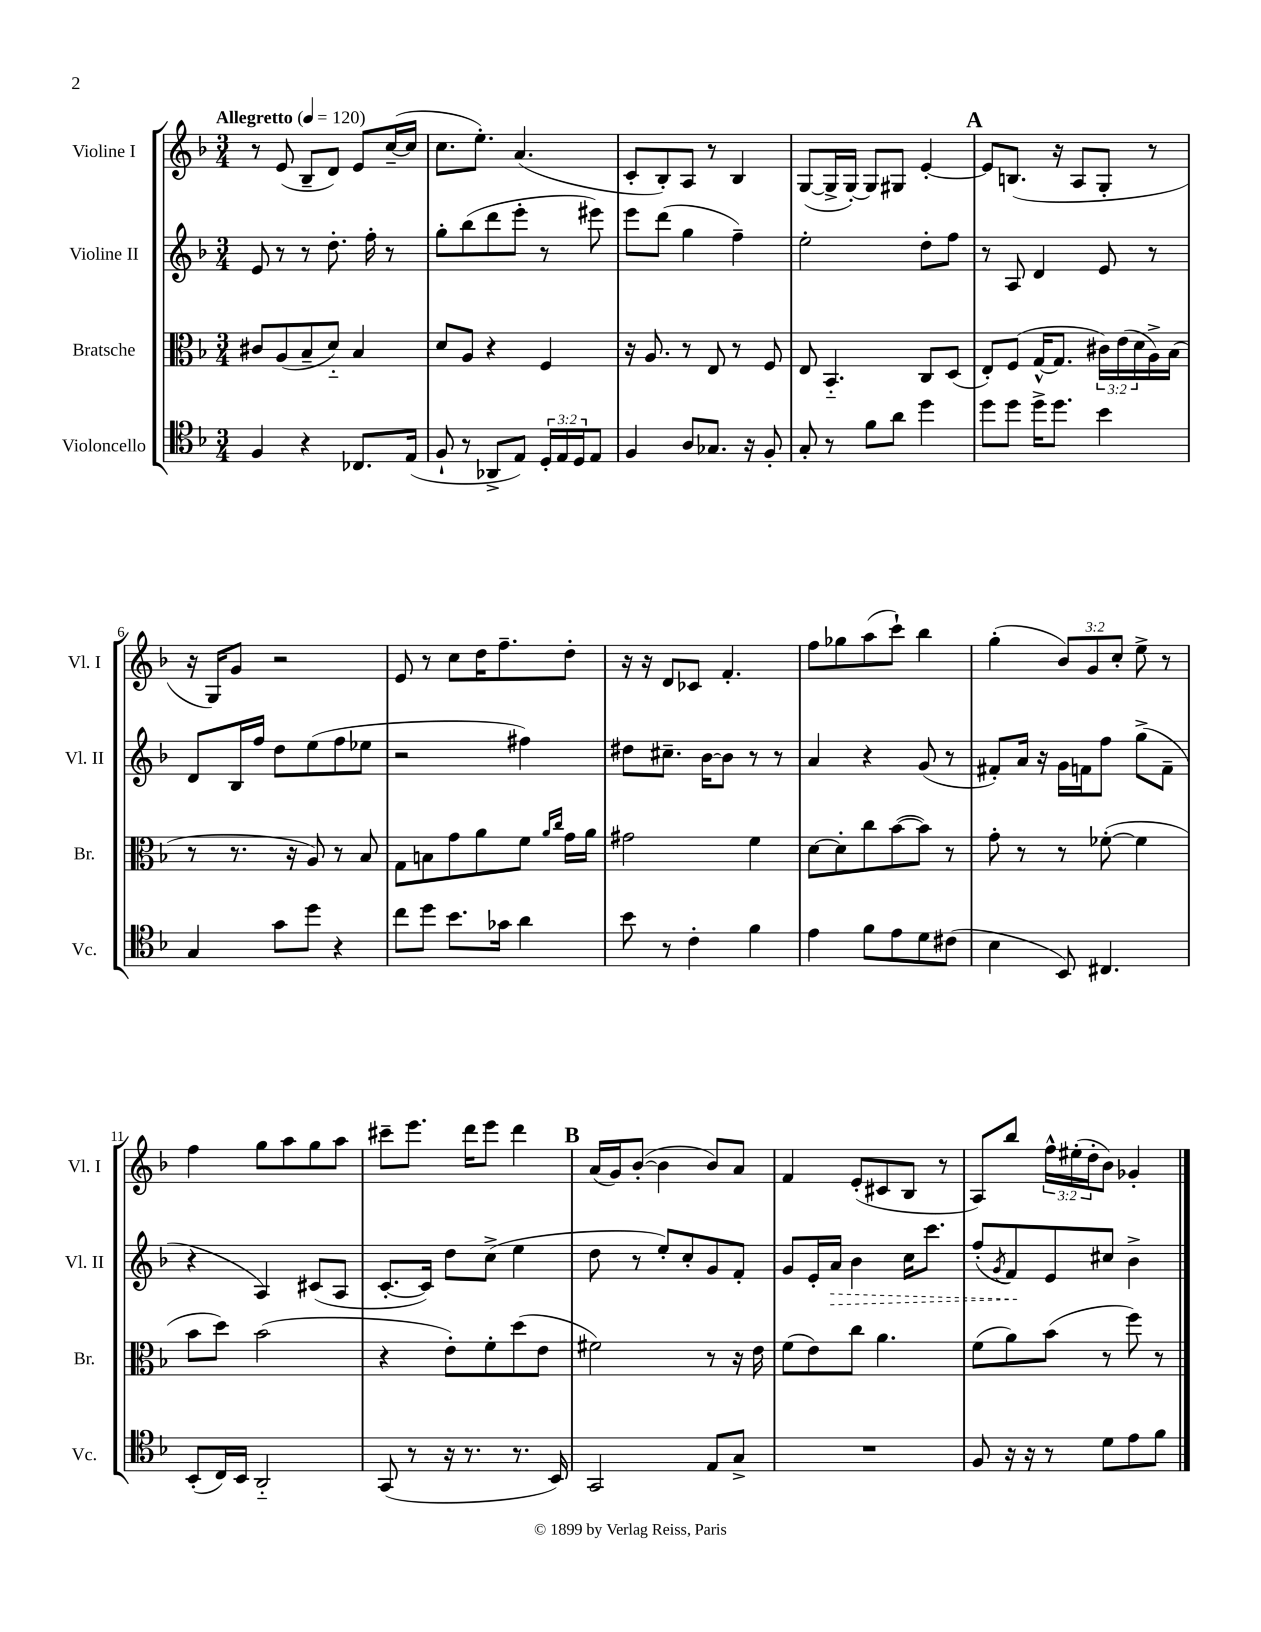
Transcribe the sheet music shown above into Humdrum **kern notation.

**kern	**kern	**kern	**dynam	**kern
*part4	*part3	*part2	*part2	*part1
*staff4	*staff3	*staff2	*staff2	*staff1
*I"Violoncello	*I"Bratsche	*I"Violine II	*	*I"Violine I
*I'Vc.	*I'Br.	*I'Vl. II	*	*I'Vl. I
*clefC4	*clefC3	*clefG2	*	*clefG2
*k[b-]	*k[b-]	*k[b-]	*	*k[b-]
*M3/4	*M3/4	*M3/4	*	*M3/4
*MM120	*MM120	*MM120	*	*MM120
=1	=1	=1	=1	=1
!	!	!	!	!LO:TX:a:B:t=Allegretto
4F/	8c#X/L	8e/	.	8r
.	(8A/	8r	.	(8e/
4r	8B-~/	8r	.	8B-~/L
.	8d/J)	8.dd'\	.	8d/J)
8.C-X/L	4B-/	.	.	8e/L
.	.	16ff'\	.	.
.	.	8r	.	([16cc~/L
(16E/Jk	.	.	.	16cc/JJ]
=2	=2	=2	=2	=2
8F`/	8d/L	8gg'\L	.	8.cc\L
8r	8A/J	(8bb-\	.	.
.	.	.	.	8.ee'\J)
8AA-X^/L	4r	8ddd\	.	.
8E/J)	.	8eee'\J	.	(4.a/
24D'/LL	4F/	8r	.	.
24E/	.	.	.	.
24D/J	.	.	.	.
8E/J	.	8eee#X\)	.	.
=3	=3	=3	=3	=3
4F/	16r	8eee\L	.	8c'/L
.	8.A/	.	.	.
.	.	(8ddd\J	.	8B-'/)
8A/L	8r	4gg\	.	8A/J
8.G-X/J	8E/	.	.	8r
.	8r	4ff~\)	.	4B-/
16r	.	.	.	.
8F'/	8F/	.	.	.
=4	=4	=4	=4	=4
8G'/	8E/	2ee'\	.	([8G/L
8r	4.BB-/	.	.	16G^/L]
.	.	.	.	[16G'/JJ)
8f\L	.	.	.	8G/L]
8a\J	.	.	.	8G#X/J
4dd\	8C/L	8dd'\L	.	[4e'/
.	(8D/J	8ff\J	.	.
!!LO:REH:place=s1:t=A
=5	=5	=5	=5	=5
8dd\L	8E'/L)	8r	.	8e/L]
8dd\J	(8F/J	8A/	.	(8.Bn/J
16dd^\KL	[16G^^/KL	4d/	.	.
8.dd\J	8.G/J]	.	.	16r
.	.	.	.	8A/L
4b-\	24c#X\LL)	8e/	.	8G'/J
.	(24e\	.	.	.
.	24d\	.	.	.
.	16A^\)	8r	.	8r
.	(16B-\JJ	.	.	.
!!LO:LB:g=z
=6	=6	=6	=6	=6
4G/	8r	8d/L	.	16r
.	.	.	.	16G/KL)
.	8.r	16B-/L	.	8g/J
.	.	16ff/JJ	.	.
8g\L	.	8dd\L	.	2r
.	16r	.	.	.
8dd\J	8A/)	(8ee\	.	.
4r	8r	8ff\	.	.
.	8B-/	8ee-X\J	.	.
=7	=7	=7	=7	=7
8cc\L	8G\L	2r	.	8e/
8dd\J	8Bn\	.	.	8r
8.b-\L	8g\	.	.	8cc\L
.	8a\	.	.	16dd\K
16g-X\Jk	.	.	.	8.ff~\
4a\	8f\J	4ff#X\)	.	.
.	16qqa/LL	.	.	.
.	16qqcc/JJ	.	.	.
.	16g\LL	.	.	8dd'\J
.	16a\JJ	.	.	.
=8	=8	=8	=8	=8
8b-\	2g#X\	8dd#X\L	.	16r
.	.	.	.	16r
8r	.	8.cc#X~\J	.	8d/L
4c'\	.	.	.	8c-X/J
.	.	[16b-\KL	.	.
.	.	8b-\J]	.	4.f'/
4f\	4f\	8r	.	.
.	.	8r	.	.
=9	=9	=9	=9	=9
4e\	[8d\L	4a/	.	8ff\L
.	8d'\]	.	.	8gg-X\
8f\L	8cc\	4r	.	(8aa\
8e\	([8b-\	.	.	8ccc`\J)
8d\	8b-\J])	(8g/	.	4bb-\
(8c#X\J	8r	8r	.	.
=10	=10	=10	=10	=10
4B-\	8g'\	8f#X'/L)	.	(4gg'\
.	8r	16a/Jk	.	.
.	.	16r	.	.
8BB-/)	8r	16g\LL	.	12b-/L)
.	.	16fn\J	.	.
.	.	.	.	12g/
4.C#X/	([8f-X'\	8ff\J	.	.
.	.	.	.	12cc'/J
.	4f-\]	(8gg^\L	.	8ee^\
.	.	8f~\J	.	8r
!!LO:LB:g=z
=11	=11	=11	=11	=11
(8BB-'/L	8b-\L	4r	.	4ff\
16C/L)	8dd\J)	.	.	.
16BB-/JJ	.	.	.	.
2AA/	(2b-\	4A/)	.	8gg\L
.	.	.	.	8aa\
.	.	(8c#X/L	.	8gg\
.	.	8A/J	.	8aa\J
=12	=12	=12	=12	=12
(8GG/	4r	[8.c'/L	.	8ccc#X~\L
8r	.	.	.	8.eee\J
.	.	16c/Jk])	.	.
16r	8e'\L)	8dd\L	.	.
8.r	.	.	.	16ddd\KL
.	8f'\	(8cc^\J	.	8eee\J
8.r	(8dd\	4ee\	.	4ddd\
.	8e\J	.	.	.
16BB-/)	.	.	.	.
!!LO:REH:place=s1:t=B
=13	=13	=13	=13	=13
2GG/	2f#X\)	8dd\	.	(16a/LL
.	.	.	.	16g/J)
.	.	8r	.	([8b-'/J
.	.	8ee'/L)	.	4b-\]
.	.	8cc'/	.	.
8E/L	8r	8g/	.	8b-/L)
8G^/J	16r	8f'/J	.	8a/J
.	16e\	.	.	.
=14	=14	=14	=14	=14
2.r	(8f\L	8g/L	.	4f/
.	8e\)	16e'/L	.	.
!	!	!	!LO:HP:b	!
.	.	16a/JJ	>	.
.	8cc\J	4b-\	.	(8e'/L
.	4.a\	.	.	8c#X/
.	.	16cc\KL	.	8B-/J
.	.	8.ccc\J	.	.
.	.	.	.	8r
=15	=15	=15	=15	=15
8F/	(8f\L	(8ff'/L	.	8A/L)
.	.	8qg/	.	.
16r	8a\)	8f/)	.	8bb-/J
16r	.	.	.	.
8r	(8b-\J	8e/	]	24ff^^\LL
.	.	.	.	(24ee#X'\
.	.	.	.	24dd'\J
8d\L	8r	8cc#X/J	.	8b-\J)
8e\	8ff\)	4b-^\	.	4g-X'/
8f\J	8r	.	.	.
==	==	==	==	==
*-	*-	*-	*-	*-
